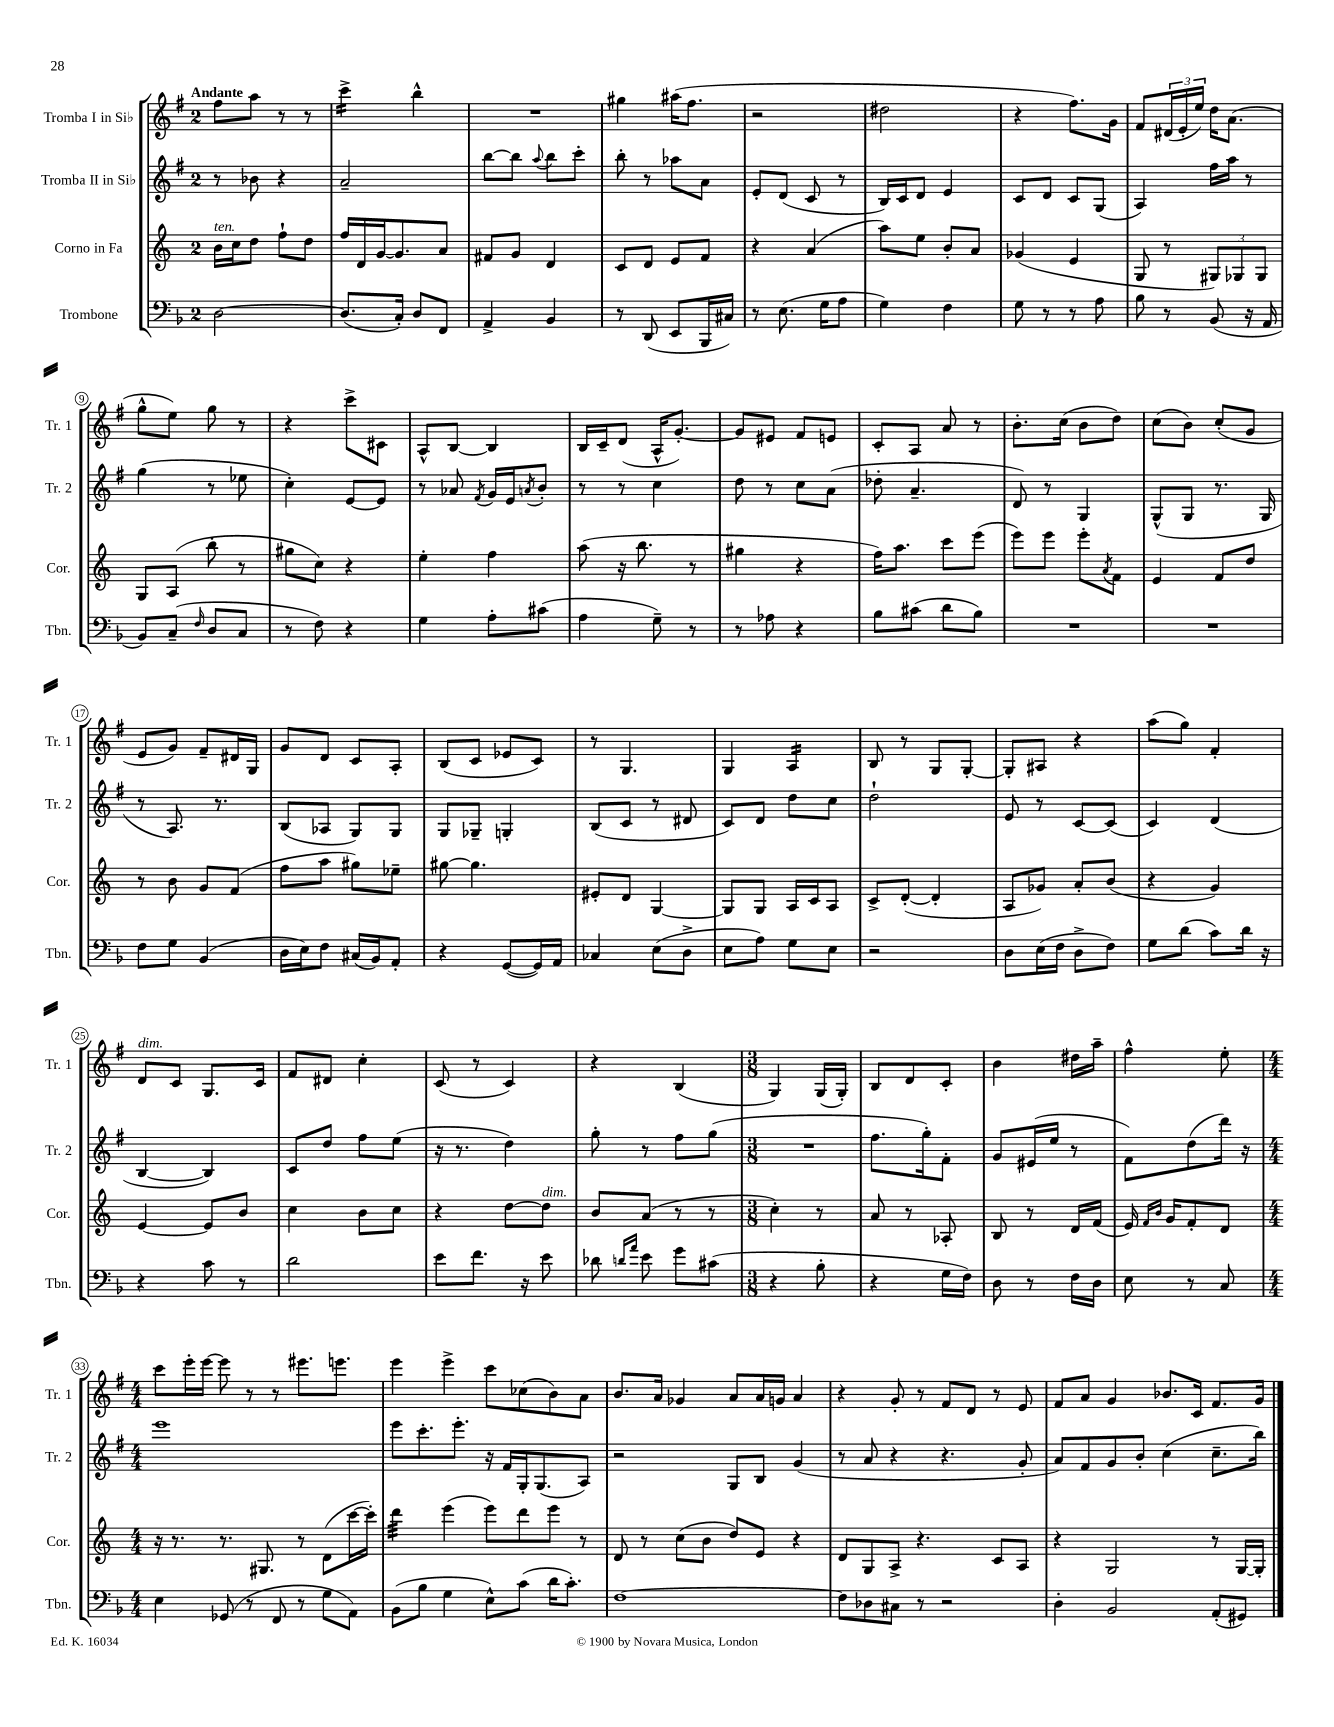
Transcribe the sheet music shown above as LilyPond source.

<<
\new StaffGroup <<
\new Staff = "s0" \with { instrumentName = "Tromba I in Sib" shortInstrumentName = "Tr. 1" } {
    \clef treble \key g \major \once \override Staff.TimeSignature.style = #'single-digit \time 2/4 \tempo "Andante"
    fis''8 a''8 r8 r8 |
    c'''4:16-> b''4-^ |
    R2 |
    gis''4 ais''16( fis''8. |
    r2 |
    dis''2 |
    r4 fis''8.) g'16 |
    fis'8 \tuplet 3/2 { dis'16( e'16-. e''16) } d''16 a'8.( |
    g''8-^ e''8) g''8 r8 |
    r4 c'''8-> cis'8 |
    a8-^ b8~ b4 |
    b16 c'16-- d'8( a16-^ g'8.~-.) |
    g'8 eis'8 fis'8 e'8 |
    c'8-. a8 a'8 r8 |
    b'8.-. c''16( b'8 d''8) |
    c''8( b'8) c''8-.( g'8 |
    e'8 g'8) fis'8-- dis'16 g16 |
    g'8 d'8 c'8 a8-. |
    b8( c'8 ees'8 c'8) |
    r8 g4. |
    g4 a4:16 |
    b8 r8 g8 g8~-. |
    g8-. ais8 r4 |
    a''8( g''8) fis'4-. |
    d'8^\markup { \italic "dim." } c'8 g8. c'16 |
    fis'8 dis'8 c''4-. |
    c'8( r8 c'4) |
    r4 b4( |
    \numericTimeSignature \time 3/8 g4) g16( g16-.) |
    b8 d'8 c'8-. |
    b'4 dis''16 a''16-- |
    fis''4-^ e''8-. |
    \numericTimeSignature \time 4/4 c'''8 e'''16-. e'''16~ e'''8 r8 r8 eis'''8. e'''8. |
    e'''4 e'''4-> c'''8 ces''8( b'8) a'8 |
    b'8. a'16 ges'4 a'8 a'16 g'16 a'4 |
    r4 g'8-. r8 fis'8 d'8 r8 e'8 |
    fis'8 a'8 g'4 bes'8. c'16 fis'8. g'16 \bar "|." |
}
\new Staff = "s1" \with { instrumentName = "Tromba II in Sib" shortInstrumentName = "Tr. 2" } {
    \clef treble \key g \major \once \override Staff.TimeSignature.style = #'single-digit \time 2/4
    r8 bes'8 r4 |
    a'2-- |
    b''8~ b''8 \appoggiatura { a''8 } b''8 c'''8-. |
    b''8-. r8 aes''8 a'8 |
    e'8-. d'8( c'8 r8 |
    b16) c'16 d'8 e'4 |
    c'8 d'8 c'8 g8( |
    a4) fis''16 a''16 r8 |
    g''4( r8 ees''8 |
    c''4-.) e'8~ e'8 |
    r8 aes'8 \acciaccatura { fis'8 } g'16 e'16 \acciaccatura { a'8 } b'8-. |
    r8 r8 c''4 |
    d''8 r8 c''8 a'8( |
    des''8-. a'4.-- |
    d'8) r8 g4 |
    g8-^( g8 r8. g16 |
    r8 a8.) r8. |
    b8( aes8 g8) g8 |
    g8 ges8-- g4-. |
    b8( c'8 r8 dis'8 |
    c'8) d'8 d''8 c''8 |
    d''2-! |
    e'8 r8 c'8~ c'8( |
    c'4) d'4( |
    b4~ b4) |
    c'8 d''8 fis''8 e''8( |
    r16 r8. d''4) |
    g''8-. r8 fis''8 g''8( |
    \numericTimeSignature \time 3/8 R4. |
    fis''8. g''16-.) fis'8-. |
    g'8 eis'16( e''16 r8 |
    fis'8) d''8( d'''16) r16 |
    \numericTimeSignature \time 4/4 e'''1 |
    e'''8 c'''8.-. e'''8.-. r16 fis'16 g16-. g8.( a8) |
    r2 g8 b8 g'4( |
    r8 a'8 r4 r4. g'8-. |
    a'8) fis'8 g'8 b'8-. c''4( c''8.-- b''16) \bar "|." |
}
\new Staff = "s2" \with { instrumentName = "Corno in Fa" shortInstrumentName = "Cor." } {
    \clef treble \key c \major \once \override Staff.TimeSignature.style = #'single-digit \time 2/4
    b'16^\markup { \italic "ten." } c''16 d''8 f''8-! d''8 |
    f''16 d'16 g'16~ g'8. a'8 |
    fis'8 g'8 d'4 |
    c'8 d'8 e'8 f'8 |
    r4 a'4( |
    a''8) e''8 b'8-. a'8 |
    ges'4( e'4 |
    g8 r8 \tuplet 3/2 { gis8) ges8 ges8 } |
    g8 a8( b''8-. r8 |
    gis''8 c''8) r4 |
    e''4-. f''4 |
    a''8( r16 b''8. r8 |
    gis''4 r4 |
    f''16) a''8. c'''8 e'''8( |
    e'''8) e'''8 e'''8-. \acciaccatura { a'8 } f'8 |
    e'4 f'8 d''8 |
    r8 b'8 g'8 f'8( |
    f''8 a''8 gis''8) ees''8-- |
    gis''8~ gis''4. |
    eis'8-. d'8 g4~ |
    g8 g8 a16 c'16 a8 |
    c'8-> d'8~-.( d'4-. |
    a8 ges'8) a'8-. b'8( |
    r4 g'4) |
    e'4~ e'8 b'8 |
    c''4 b'8 c''8 |
    r4 d''8~ d''8^\markup { \italic "dim." } |
    b'8 a'8( r8 r8 |
    \numericTimeSignature \time 3/8 c''4-.) r8 |
    a'8 r8 aes8-. |
    b8 r8 d'16 f'16( |
    e'16) \grace { f'16 b'16 } g'16 f'8-. d'8 |
    \numericTimeSignature \time 4/4 r16 r8. r8. gis8. r8 d'8( c'''16~ c'''16-.) |
    d'''4:32 e'''4( e'''8) d'''8 e'''8 r8 |
    d'8 r8 c''8( b'8 d''8) e'8 r4 |
    d'8 g8 a8-> r4. c'8 a8 |
    r4 g2 r8 g16~ g16-. \bar "|." |
}
\new Staff = "s3" \with { instrumentName = "Trombone" shortInstrumentName = "Tbn." } {
    \clef bass \key f \major \once \override Staff.TimeSignature.style = #'single-digit \time 2/4
    d2~ |
    d8.( c16-.) d8 f,8 |
    a,4-> bes,4 |
    r8 d,8( e,8 bes,,16 cis16) |
    r8 e8.( g16 a8 |
    g4) f4 |
    g8 r8 r8 a8 |
    bes8 r8 bes,8( r16 a,16 |
    bes,8) c8--( \grace { f16 } d8 c8 |
    r8 f8) r4 |
    g4 a8-. cis'8( |
    a4 g8--) r8 |
    r8 aes8 r4 |
    bes8 cis'8( d'8 bes8) |
    R2 |
    R2 |
    f8 g8 bes,4( |
    d16 e16) f8 cis16( bes,16) a,8-. |
    r4 g,8~( g,16) a,16 |
    ces4 e8( d8-> |
    e8 a8) g8 e8 |
    r2 |
    d8 e16( f16 d8-> f8) |
    g8 d'8( c'8) d'16 r16 |
    r4 c'8 r8 |
    d'2 |
    e'8 f'8. r16 e'8 |
    des'8 \grace { d'16 a'16 } e'8 g'8 cis'8( |
    \numericTimeSignature \time 3/8 r4 bes8-. |
    r4 g16 f16) |
    d8 r8 f16 d16 |
    e8 r8 c8 |
    \numericTimeSignature \time 4/4 e4 ges,8( r8 f,8 r8 g8 a,8) |
    bes,8( bes8 g4 e8-^) c'8( d'16 c'8.-.) |
    f1~ |
    f8 des8 cis8 r8 r2 |
    d4-. bes,2 a,8-.( gis,8) \bar "|." |
}
>>
>>
\layout { \context { \Score \override BarNumber.stencil = #(make-stencil-circler 0.1 0.3 ly:text-interface::print) } }
